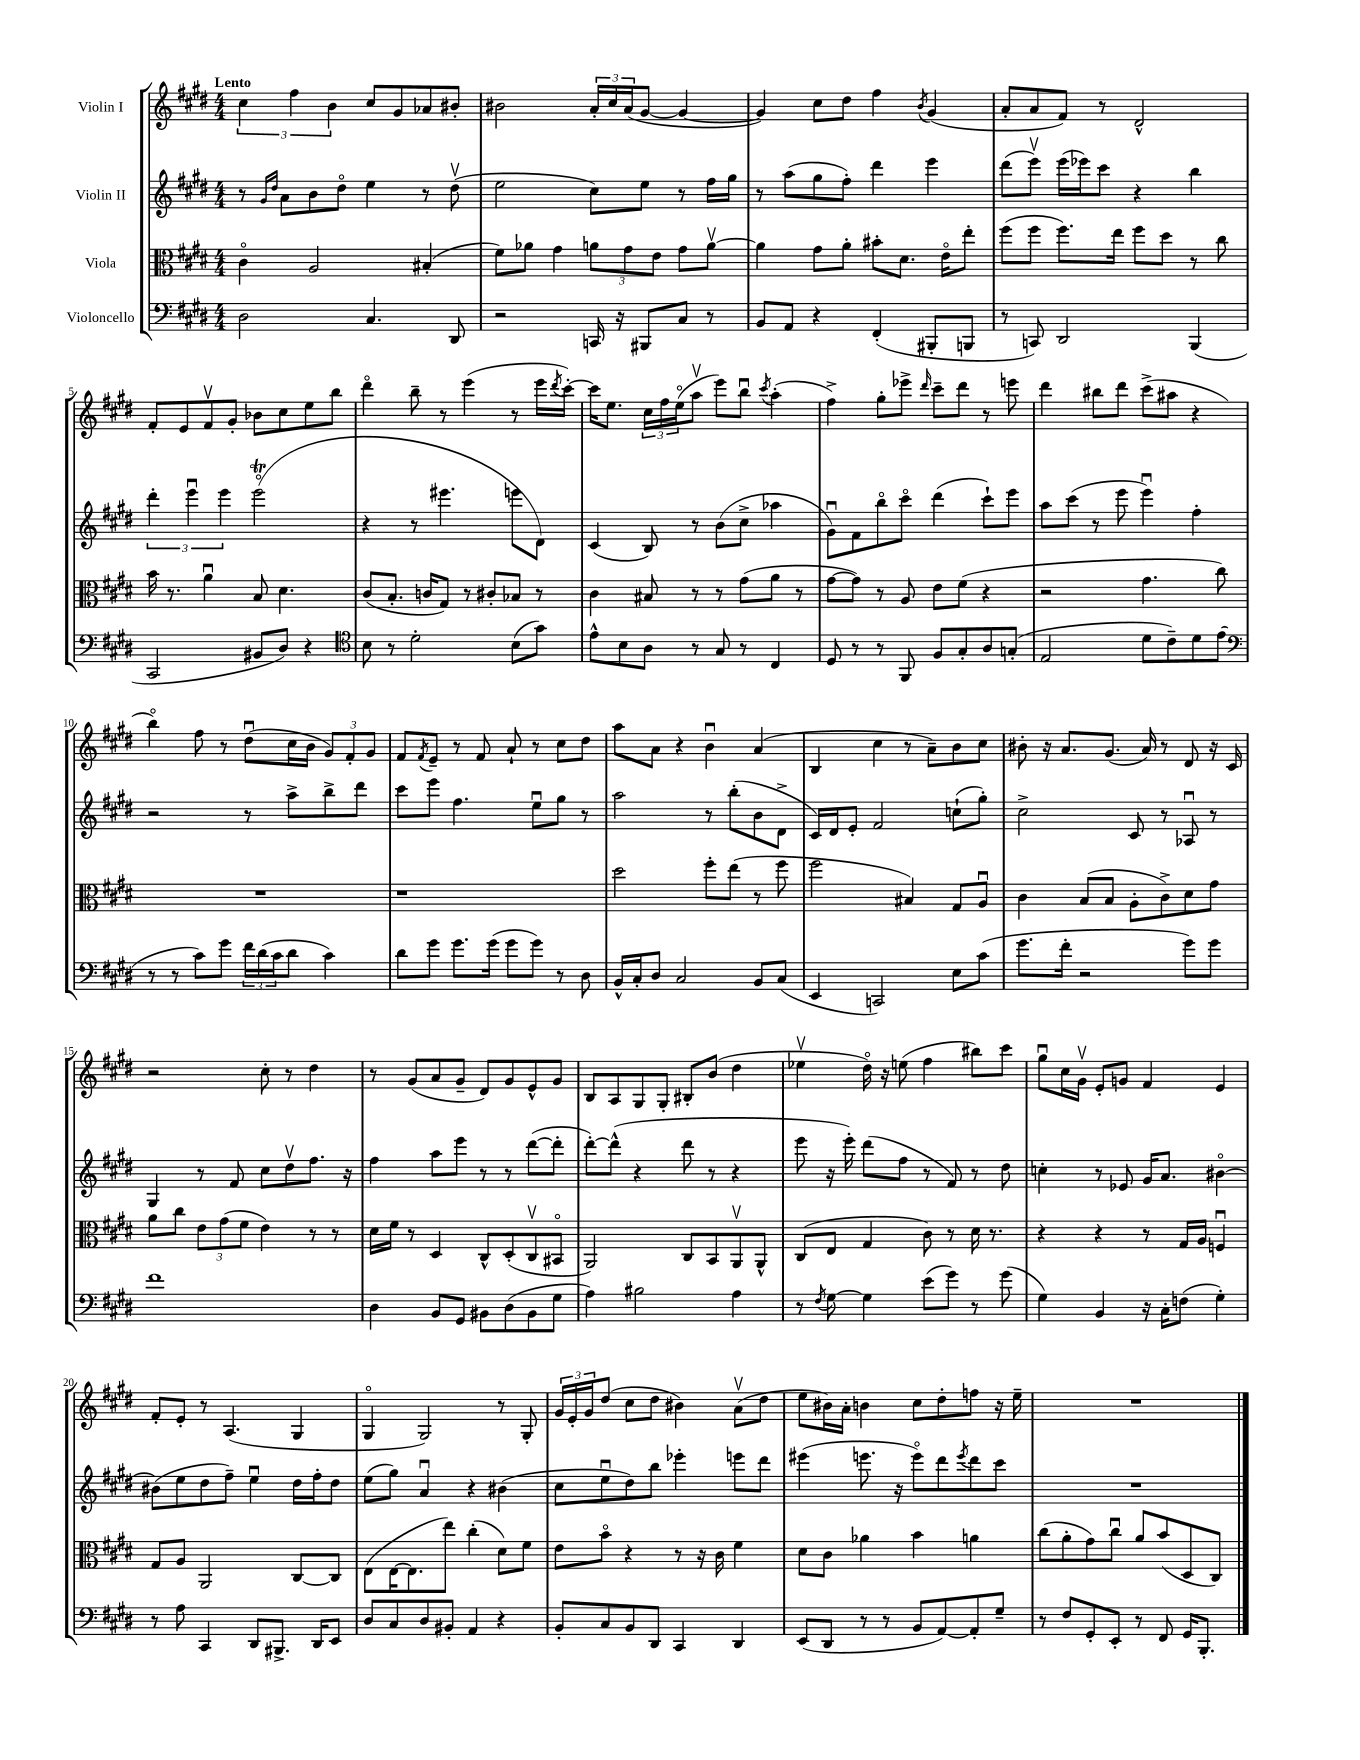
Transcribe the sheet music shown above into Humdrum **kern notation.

**kern	**kern	**kern	**kern
*part4	*part3	*part2	*part1
*staff4	*staff3	*staff2	*staff1
*I"Violoncello	*I"Viola	*I"Violin II	*I"Violin I
*clefF4	*clefC3	*clefG2	*clefG2
*k[f#c#g#d#]	*k[f#c#g#d#]	*k[f#c#g#d#]	*k[f#c#g#d#]
*M4/4	*M4/4	*M4/4	*M4/4
=1	=1	=1	=1
!	!	!	!LO:TX:a:B:t=Lento
2D#\	4c#\	8r	6cc#\
.	.	16qqg#/LL	.
.	.	16qqdd#/JJ	.
.	.	8a\L	.
.	.	.	6ff#\
.	2A/	8b\	.
.	.	.	6b\
.	.	8dd#\J	.
4.C#/	.	4ee\	8cc#/L
.	.	.	8g#/
.	(4B#X'/	8r	8a-X/
8DD#/	.	(8dd#v\	8b#X'/J
=2	=2	=2	=2
2r	8f#\L)	2ee\	2b#X\
.	8a-X\J	.	.
.	4g#\	.	.
16CCn/	12an\L	8cc#\L)	24a'/LL
.	.	.	24cc#/
16r	.	.	.
.	12g#\	.	(24a/J
8BBB#X/L	.	8ee\J	[8g#/J
.	12e\J	.	.
8C#/J	8g#\L	8r	4g#/_
8r	[8av\J	16ff#\LL	.
.	.	16gg#\JJ	.
=3	=3	=3	=3
8BB/L	4a\]	8r	4g#/])
8AA/J	.	(8aa\L	.
4r	8g#\L	8gg#\	8cc#\L
.	8a'\J	8ff#'\J)	8dd#\J
(4FF#'/	8b#X'\L	4ddd#\	4ff#\
.	8.d#\J	.	.
.	.	.	8qb/
8BBB#X'/L	.	4eee\	(4g#/
.	16e\KL	.	.
8BBBn/J	8ee'\J	.	.
=4	=4	=4	=4
8r	(8ff#\L	(8ddd#\L	8a'/L
8CCn/)	8ff#\J	8eeev\J)	8a/
2DD#/	8.ff#\L)	(16eee\LL	8f#/J)
.	.	16eee-X\J)	.
.	.	8ccc#\J	8r
.	16ee\Jk	.	.
.	8ff#\L	4r	2d#^^/
.	8dd#\J	.	.
(4BBB/	8r	4bb\	.
.	8cc#\	.	.
!!LO:LB:g=z
=5	=5	=5	=5
2CC#/	16b\	6ddd#'\	8f#'/L
.	8.r	.	.
.	.	.	8e/
.	.	6eeeu\	.
.	4au\	.	8f#v/
.	.	6eee\	.
.	.	.	8g#'/J
8BB#X/L	8B/	(2eeeT\	8b-X\L
8D#/J)	4.d#\	.	8cc#\
4r	.	.	8ee\
.	.	.	8bb\J
=6	=6	=6	=6
*clefC4	*	*	*
8B\	(8c#/L	4r	4ddd#\
8r	8.B'/J	.	.
2d#'\	.	8r	8bb~\
.	16cn/KL	.	.
.	8G#/J)	4.eee#X\	8r
.	8r	.	(4eee\
.	8c#X'/L	.	.
(8B\L	8B-X/J	8eeen\L	8r
8g#\J)	8r	8d#\J)	16eee\LL
.	.	.	8qddd#/
.	.	.	[16ccc#'\JJ)
=7	=7	=7	=7
8e^^\L	4c#\	(4c#/	16ccc#\KL]
.	.	.	8.ee\J
8B\	.	.	.
8A\J	8B#X/	8B/)	24cc#\LL
.	.	.	24ff#\
.	.	.	(24ee\J
8r	8r	8r	8aav\J
8G#/	8r	(8b\L	8eee\L)
8r	(8g#\L	8cc#^\J	8bbu\J
.	.	.	8qccc#/
4C#/	8a\J	4aa-X\	(4aa'\
.	8r	.	.
=8	=8	=8	=8
8D#/	[8g#\L	8g#u\L)	4ff#^\)
8r	8g#\J])	8f#\	.
8r	8r	8bb\	8gg#'\L
8FF#/	8A/	8ccc#\J	8eee-X^\J
.	.	.	16qqddd#/
8F#/L	8e\L	(4ddd#\	8ccc#~\L
8G#'/	(8f#\J	.	8ddd#\J
8A/	4r	8ccc#`\L)	8r
(8Gn'/J	.	8eee\J	8eeen\
=9	=9	=9	=9
2E/	2r	8aa\L	4ddd#\
.	.	(8ccc#\J	.
.	.	8r	8bb#X\L
.	.	8eee\	8ddd#\J
8d#\L	4.g#\	4eeeu\)	(8ccc#^\L
8c#~\)	.	.	8aa#X\J
8d#\	.	4ff#'\	4r
(8e\J	8cc#\)	.	.
!!LO:LB:g=z
=10	=10	=10	=10
*clefF4	*	*	*
8r	1r	2r	4bb\)
8r	.	.	.
8c#\L)	.	.	8ff#\
8g#\J	.	.	8r
24f#\LL	.	8r	(8dd#u\L
(24d#\	.	.	.
24c#\J	.	.	.
8d#\J	.	8aa^\L	16cc#\L
.	.	.	16b\JJ
4c#\)	.	8bb^\	12g#/L)
.	.	.	12f#'/
.	.	8ddd#\J	.
.	.	.	12g#/J
=11	=11	=11	=11
8d#\L	1r	8ccc#\L	8f#/L
.	.	.	8qf#/
8g#\J	.	8eee\J	8e~/J
8.g#\L	.	4.ff#\	8r
.	.	.	8f#/
(16g#\Jk	.	.	.
8g#\L	.	.	8a`/
8g#\J)	.	8eeu\L	8r
8r	.	8gg#\J	8cc#\L
8D#\	.	8r	8dd#\J
=12	=12	=12	=12
16BB^^/LL	2dd#\	2aa\	8aa\L
16C#'/J	.	.	.
8D#/J	.	.	8a\J
2C#/	.	.	4r
.	8ff#'\L	8r	4bu\
.	(8ee\J	(8bb'\L	.
8BB/L	8r	8b\	(4a/
(8C#/J	8ff#\	8d#^\J	.
=13	=13	=13	=13
4EE/	2ff#\	16c#/LL)	4B/
.	.	16d#/J	.
.	.	8e'/J	.
2CCn/)	.	2f#/	4cc#\
.	4B#X/)	.	8r
.	.	.	8a~\L)
8E\L	8G#/L	(8ccn`\L	8b\
(8c#\J	8Au/J	8gg#'\J)	8cc#\J
=14	=14	=14	=14
8.g#\L	4c#\	2cc#^\	8b#X'\
.	.	.	16r
16f#'\Jk	.	.	8.a/L
2r	(8B/L	.	.
.	8B/J	.	(8.g#/J
.	8A'\L	8c#/	.
.	.	.	16a/)
.	8c#^\)	8r	8r
8g#\L)	8d#\	8A-Xu/	8d#/
8g#\J	8g#\J	8r	16r
.	.	.	16c#/
!!LO:LB:g=z
=15	=15	=15	=15
1f#	8a\L	4G#/	2r
.	8cc#\J	.	.
.	12e\L	8r	.
.	(12g#\	.	.
.	.	8f#/	.
.	12f#\J	.	.
.	4e\)	8cc#\L	8cc#'\
.	.	8dd#v\	8r
.	8r	8.ff#\J	4dd#\
.	8r	.	.
.	.	16r	.
=16	=16	=16	=16
4D#\	16d#\LL	4ff#\	8r
.	16f#\JJ	.	.
.	8r	.	(8g#/L
8BB/L	4D#/	8aa\L	8a/
8GG#/J	.	8eee\J	8g#~/J
8BB#X\L	8C#^^/L	8r	8d#/L)
(8D#\	(8D#'/	8r	8g#/
8BB#\	8C#v/	([8ddd#\L	8e^^/
8G#\J	8BB#X/J	8ddd#'\J]	8g#/J
=17	=17	=17	=17
4A\)	2AA/)	[8ddd#'\L)	8B/L
.	.	(8ddd#^^\J]	8A/
2B#X\	.	4r	8G#/
.	.	.	8G#'/J
.	8C#/L	8ddd#\	8B#X'/L
.	8BB/	8r	(8b/J
4A\	8AAv/	4r	4dd#\
.	8AA^^/J	.	.
=18	=18	=18	=18
8r	(8C#/L	8eee\	4ee-Xv\
8qF#/	.	.	.
[8G#\	8E/J	16r	.
.	.	16eee'\)	.
4G#\]	4G#/	(8ddd#\L	16dd#\)
.	.	.	16r
.	.	8ff#\J	(8een\
(8e\L	8c#\)	8r	4ff#\
8g#\J)	8r	8f#/)	.
8r	16d#\	8r	8bb#X\L)
.	8.r	.	.
(8g#\	.	8dd#\	8ccc#\J
=19	=19	=19	=19
4G#\)	4r	4ccn'\	8gg#u\L
.	.	.	16cc#\L
.	.	.	16g#v\JJ
4BB/	4r	8r	8e'/L
.	.	8e-X/	8gn/J
16r	8r	16g#/KL	4f#/
16C#'\KL	.	8.a/J	.
(8Fn\J	16G#/LL	.	.
.	16A/JJ	.	.
4G#'\)	4Fnu/	[4b#X\	4e/
!!LO:LB:g=z
=20	=20	=20	=20
8r	8G#/L	(8b#X\L]	8f#'/L
8A\	8A/J	8ee\	8e'/J
4CC#/	2AA/	8dd#\	8r
.	.	8ff#~\J)	(4.A/
8DD#/L	.	4eeu\	.
8.BBB#X^/J	.	.	.
.	[8C#/L	16dd#\LL	4G#/
16DD#/KL	.	16ff#'\J	.
8EE/J	8C#/J]	8dd#\J	.
=21	=21	=21	=21
8D#/L	(8E\L	(8ee\L	4G#/
8C#/	[16E\K	8gg#\J)	.
.	8.E\]	.	.
8D#/	.	4au/	2G#/)
8BB#X'/J	8ee\J)	.	.
4AA/	(4cc#'\	4r	.
4r	8d#\L)	(4b#X\	8r
.	8f#\J	.	8G#'/
=22	=22	=22	=22
8BB'/L	8e\L	8cc#\L	24g#/LL
.	.	.	24e'/
.	.	.	24g#/J
8C#/	8b\J	8eeu\	(8dd#/J
8BB/	4r	8dd#\)	8cc#\L
8DD#/J	.	8bb\J	8dd#\J
4CC#/	8r	4eee-X'\	4b#X\)
.	16r	.	.
.	16c#\	.	.
4DD#/	4f#\	8eeen\L	(8av\L
.	.	8ddd#\J	8dd#\J
=23	=23	=23	=23
(8EE/L	8d#\L	(4eee#X\	8ee\L
8DD#/J	8c#\J	.	16b#X\L)
.	.	.	16a'\JJ
8r	4a-X\	8.eeen\	4bn\
8r	.	.	.
.	.	16r	.
8BB/L	4b\	8eee\L)	8cc#\L
[8AA/)	.	8ddd#\	8dd#'\
.	.	8qeee/	.
8AA'/]	4an\	8ddd#\	8ffn\J
8G#~/J	.	8ccc#\J	16r
.	.	.	16ee~\
=24	=24	=24	=24
8r	(8cc#\L	1r	1r
8F#/L	8a'\	.	.
8GG#'/	8g#\)	.	.
8EE'/J	8cc#u\J	.	.
8r	8a/L	.	.
8FF#/	(8b/	.	.
16GG#/KL	8D#/	.	.
8.BBB'/J	.	.	.
.	8C#/J)	.	.
==	==	==	==
*-	*-	*-	*-
